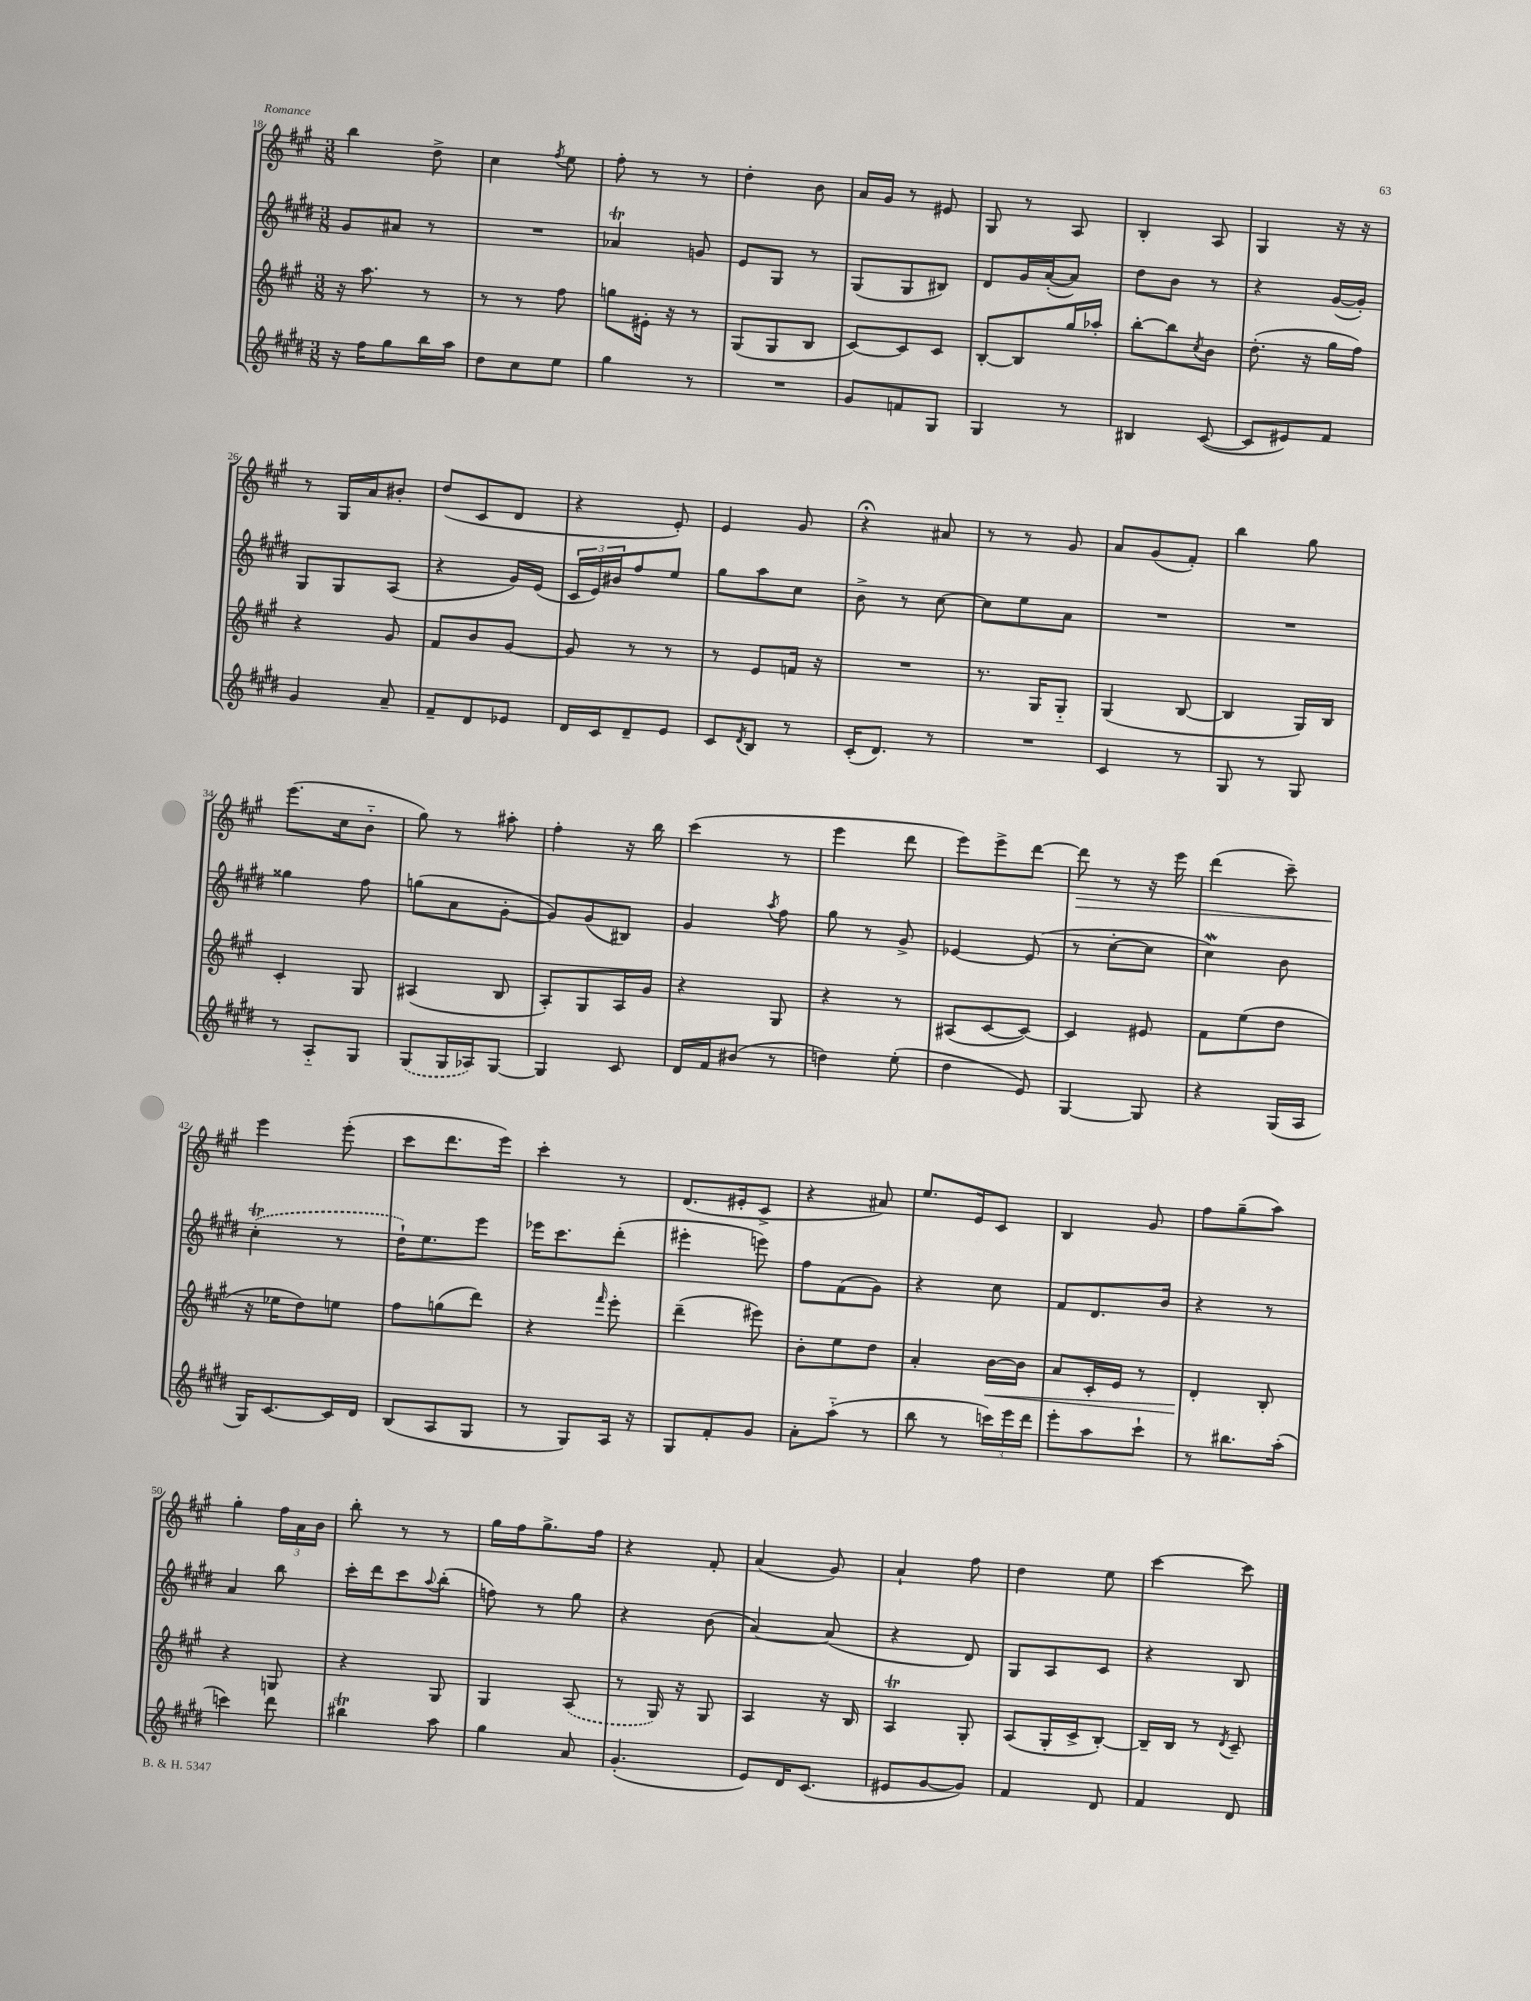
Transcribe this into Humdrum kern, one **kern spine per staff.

**kern	**kern	**dynam	**kern	**kern	**dynam
*part4	*part3	*part3	*part2	*part1	*part1
*staff4	*staff3	*staff3	*staff2	*staff1	*staff1
*clefG2	*clefG2	*	*clefG2	*clefG2	*
*k[f#c#g#d#]	*k[f#c#g#]	*	*k[f#c#g#d#]	*k[f#c#g#]	*
*M3/8	*M3/8	*	*M3/8	*M3/8	*
=18	=18	=18	=18	=18	=18
16r	16r	.	8g#/L	4bb\	.
16ff#\KL	8.aa\	.	.	.	.
8gg#\	.	.	8a#X/J	.	.
16bb\L	8r	.	8r	8dd^\	.
16aa\JJ	.	.	.	.	.
=19	=19	=19	=19	=19	=19
8dd#\L	8r	.	4.r	4cc#\	.
8cc#\	8r	.	.	.	.
.	.	.	.	8qff#/	.
8ee\J	8ff#\	.	.	8ee\	.
=20	=20	=20	=20	=20	=20
4gg#\	8ggn\L	.	4a-XT/	8ff#'\	.
.	16e#X'\Jk	.	.	8r	.
.	16r	.	.	.	.
8r	8r	.	8gn/	8r	.
=21	=21	=21	=21	=21	=21
4.r	(8G#/L	.	8e/L	4dd'\	.
.	8G#/	.	8G#/J	.	.
.	8B/J	.	8r	8b\	.
=22	=22	=22	=22	=22	=22
8g#/L	[8c#/L)	.	(8G#/L	16a/LL	.
.	.	.	.	16g#/JJ	.
8fn/	8c#/]	.	8G#/	8r	.
8G#/J	8c#/J	.	8B#X/J)	8e#X/	.
=23	=23	=23	=23	=23	=23
4G#/	[8B'/L	.	8d#/L	8G#/	.
.	8B/]	.	16g#/L	8r	.
.	.	.	([16a'/J	.	.
8r	16gg#/L	.	8a/J])	8A/	.
.	16aa-X'/JJ	.	.	.	.
=24	=24	=24	=24	=24	=24
4B#X/	[8bb'\L	.	8dd#\L	4B'/	.
.	8bb\]	.	8b\J	.	.
.	8qcc#/	.	.	.	.
([8c#/	8b\J	.	8r	8A/	.
=25	=25	=25	=25	=25	=25
8c#/L]	(8.dd'\	.	4r	4G#/	.
8e#X/)	.	.	.	.	.
.	16r	.	.	.	.
8f#/J	16gg#\LL	.	([16g#/LL	16r	.
.	16ff#\JJ)	.	16g#'/JJ])	16r	.
!!LO:LB:g=z
=26	=26	=26	=26	=26	=26
4g#/	4r	.	8G#/L	8r	.
.	.	.	8G#/	16G#/LL	.
.	.	.	.	16a/J	.
8a~/	8g#/	.	(8A/J	8b#X'/J	.
=27	=27	=27	=27	=27	=27
8f#~/L	8f#/L	.	4r	(8dd/L	.
8d#/	8b/	.	.	8c#/	.
8e-X/J	[8g#/J	.	16g#/LL)	8d/J	.
.	.	.	(16e/JJ	.	.
=28	=28	=28	=28	=28	=28
16d#/LL	8g#/]	.	24c#/LL	4r	.
.	.	.	24e/)	.	.
16c#/J	.	.	.	.	.
.	.	.	24b#X/J	.	.
8d#~/	8r	.	8ff#/	.	.
8e/J	8r	.	8ee/J	8e'/)	.
=29	=29	=29	=29	=29	=29
8c#/L	8r	.	8gg#\L	4e/	.
8qd#/	.	.	.	.	.
8B/J	8e/L	.	8aa\	.	.
8r	16fn/Jk	.	8cc#\J	8g#/	.
.	16r	.	.	.	.
=30	=30	=30	=30	=30	=30
(16c#'/KL	4.r	.	8b^\	4r;<	.
8.d#/J)	.	.	.	.	.
.	.	.	8r	.	.
8r	.	.	[8cc#\	8a#X/	.
=31	=31	=31	=31	=31	=31
4.r	8.r	.	8cc#\L]	8r	.
.	.	.	8ee\	8r	.
.	16G#/KL	.	.	.	.
.	8G#/J	.	8a\J	8g#/	.
=32	=32	=32	=32	=32	=32
4c#/	(4G#/	.	4.r	8a/L	.
.	.	.	.	(8g#/	.
8r	[8B/	.	.	8f#'/J)	.
=33	=33	=33	=33	=33	=33
8G#/	4B/]	.	4.r	4bb\	.
8r	.	.	.	.	.
8G#/	16G#/LL)	.	.	8gg#\	.
.	16B/JJ	.	.	.	.
!!LO:LB:g=z
=34	=34	=34	=34	=34	=34
8r	4c#'/	.	4gg##X\	(8.eee\L	.
8A/L	.	.	.	.	.
.	.	.	.	16cc#\k	.
8G#/J	8G#/	.	8ff#\	8b\J	.
=35	=35	=35	=35	=35	=35
(8G#/L	(4A#X/	.	(8ggn\L	8gg#\)	.
16G#/L	.	.	8a\	8r	.
16A-X/J)	.	.	.	.	.
[8G#/J	8B/	.	[8g#'\J	8aa#X'\	.
=36	=36	=36	=36	=36	=36
4G#/]	8A'/L)	.	8g#/L])	4ff#'\	.
.	8G#/	.	(8g#/	.	.
8c#/	16A/L	.	8B#X/J)	16r	.
.	16g#/JJ	.	.	16bb\	.
=37	=37	=37	=37	=37	=37
16d#/LL	4r	.	4g#/	(4ccc#\	.
16f#/J	.	.	.	.	.
(8b#X/J	.	.	.	.	.
.	.	.	8qaa/	.	.
8r	8G#/	.	8ff#\	8r	.
=38	=38	=38	=38	=38	=38
4ddn\)	4r	.	8gg#\	4eee\	.
.	.	.	8r	.	.
(8ee'\	8r	.	8g#^/	8ddd\	.
=39	=39	=39	=39	=39	=39
4dd#\	(8A#X/L	.	[4e-X/	8eee\L)	.
.	[8c#/	.	.	8eee^\	.
8e/)	8c#/J_)	.	(8e-/]	[8ddd\J	.
=40	=40	=40	=40	=40	=40
!	!	!	!	!	!LO:HP:b
[4G#/	4c#/]	.	8r	8ddd\]	>
.	.	.	[8cc#'\L	8r	.
8G#/]	8e#X/	.	8cc#\J]	16r	.
.	.	.	.	16eee\	.
=41	=41	=41	=41	=41	=41
4r	8f#\L	.	4cc#W\)	(4ddd\	.
.	(8ee\	.	.	.	.
(16G#/LL	8dd\J	.	8b\	8ccc#~\)	.
16A/JJ	.	.	.	.	.
!!LO:LB:g=z
=42	=42	=42	=42	=42	=42
16G#/KL)	16r	.	(4cc#T'\	4eee\	.
[8.c#/	16ee-X\KL	.	.	.	.
.	8dd\)	.	.	.	.
16c#/L]	8een\J	.	8r	(8eee'\	]
16d#/JJ	.	.	.	.	.
=43	=43	=43	=43	=43	=43
(8B/L	8ff#\L	.	16dd#`\KL)	8ccc#\L	.
.	.	.	8.ee\	.	.
8A/	(8ggn\	.	.	8.ddd\	.
8G#/J	8ddd\J)	.	8eee\J	.	.
.	.	.	.	16eee\Jk)	.
=44	=44	=44	=44	=44	=44
8r	4r	.	16eee-X\KL	4ccc#'\	.
.	.	.	8.ccc#\	.	.
8G#/L)	.	.	.	.	.
.	16qqfff#/	.	.	.	.
16A/Jk	8eee'\	.	(8ddd#'\J	8r	.
16r	.	.	.	.	.
=45	=45	=45	=45	=45	=45
8G#/L	(4ddd~\	.	4eee#X'\	(8.d/L	.
8f#'/	.	.	.	.	.
.	.	.	.	16e#X'/k	.
8g#/J	8eee#X\)	.	8eeen\)	8c#^/J	.
=46	=46	=46	=46	=46	=46
8a'\L	8b'\L	.	8ff#\L	4r	.
(8aa\J	8ee\	.	(8f#\	.	.
8r	8dd\J	.	8g#\J)	8a#X/)	.
=47	=47	=47	=47	=47	=47
8bb\	4a'/	.	4r	8.ee/L	.
8r	.	.	.	.	.
.	.	.	.	16e/k	.
!	!	!LO:HP:b	!	!	!
24cccn\LL)	[16b\LL	<	8cc#\	8c#/J	.
24eee\	.	.	.	.	.
.	16b\JJ]	.	.	.	.
24ddd#\JJ	.	.	.	.	.
=48	=48	=48	=48	=48	=48
8eee'\L	8a/L	.	8f#/L	4B/	.
8aa\	16c#'/L	.	8.d#/	.	.
.	16e/JJ	.	.	.	.
8ccc#`\J	8r	.	.	8g#/	.
.	.	.	16b/Jk	.	.
=49	=49	=49	=49	=49	=49
8r	4d'/	.	4r	8ff#\L	.
8.bb#X\L	.	.	.	(8gg#~\	.
.	8B'/	[	8r	8aa\J)	.
(16aa'\Jk	.	.	.	.	.
!!LO:LB:g=z
=50	=50	=50	=50	=50	=50
4cccn\)	4r	.	4a/	4gg#'\	.
8ddd#\	8Gn/	.	8bb\	24ff#\LL	.
.	.	.	.	24a\	.
.	.	.	.	24b\JJ	.
=51	=51	=51	=51	=51	=51
4bb#Xt\	4r	.	16ccc#'\LL	8bb'\	.
.	.	.	16ddd#\J	.	.
.	.	.	8ccc#\	8r	.
.	.	.	8qqaa/	.	.
8aa\	8G#/	.	(8bb'\J	8r	.
=52	=52	=52	=52	=52	=52
4gg#\	4G#/	.	8ffn\)	16gg#\LL	.
.	.	.	.	16ff#\J	.
.	.	.	8r	8.gg#^\	.
8a/	(8A/	.	8gg#\	.	.
.	.	.	.	16ff#\Jk	.
=53	=53	=53	=53	=53	=53
(4.g#'/	8r	.	4r	4r	.
.	16G#/)	.	.	.	.
.	16r	.	.	.	.
.	8G#/	.	(8b\	8f#'/	.
=54	=54	=54	=54	=54	=54
8e/L)	4A/	.	[4a/)	(4a/	.
16d#/K	.	.	.	.	.
(8.c#/J	.	.	.	.	.
.	16r	.	(8a/]	8g#/)	.
.	16B/	.	.	.	.
=55	=55	=55	=55	=55	=55
8e#X/L	4AT/	.	4r	4a`/	.
[8g#/	.	.	.	.	.
8g#/J])	8G#'/	.	8d#/)	8ff#\	.
=56	=56	=56	=56	=56	=56
4f#/	(8A/L	.	8G#/L	4dd\	.
.	16G#'/L	.	8A/	.	.
.	16c#^/J	.	.	.	.
8d#/	[8B'/J)	.	8c#/J	8ee\	.
=57	=57	=57	=57	=57	=57
4f#/	16B~/LL]	.	4r	[4ccc#\	.
.	16B/JJ	.	.	.	.
.	8r	.	.	.	.
.	8qd/	.	.	.	.
8d#/	8c#~/	.	8B/	8ccc#\]	.
==	==	==	==	==	==
*-	*-	*-	*-	*-	*-
